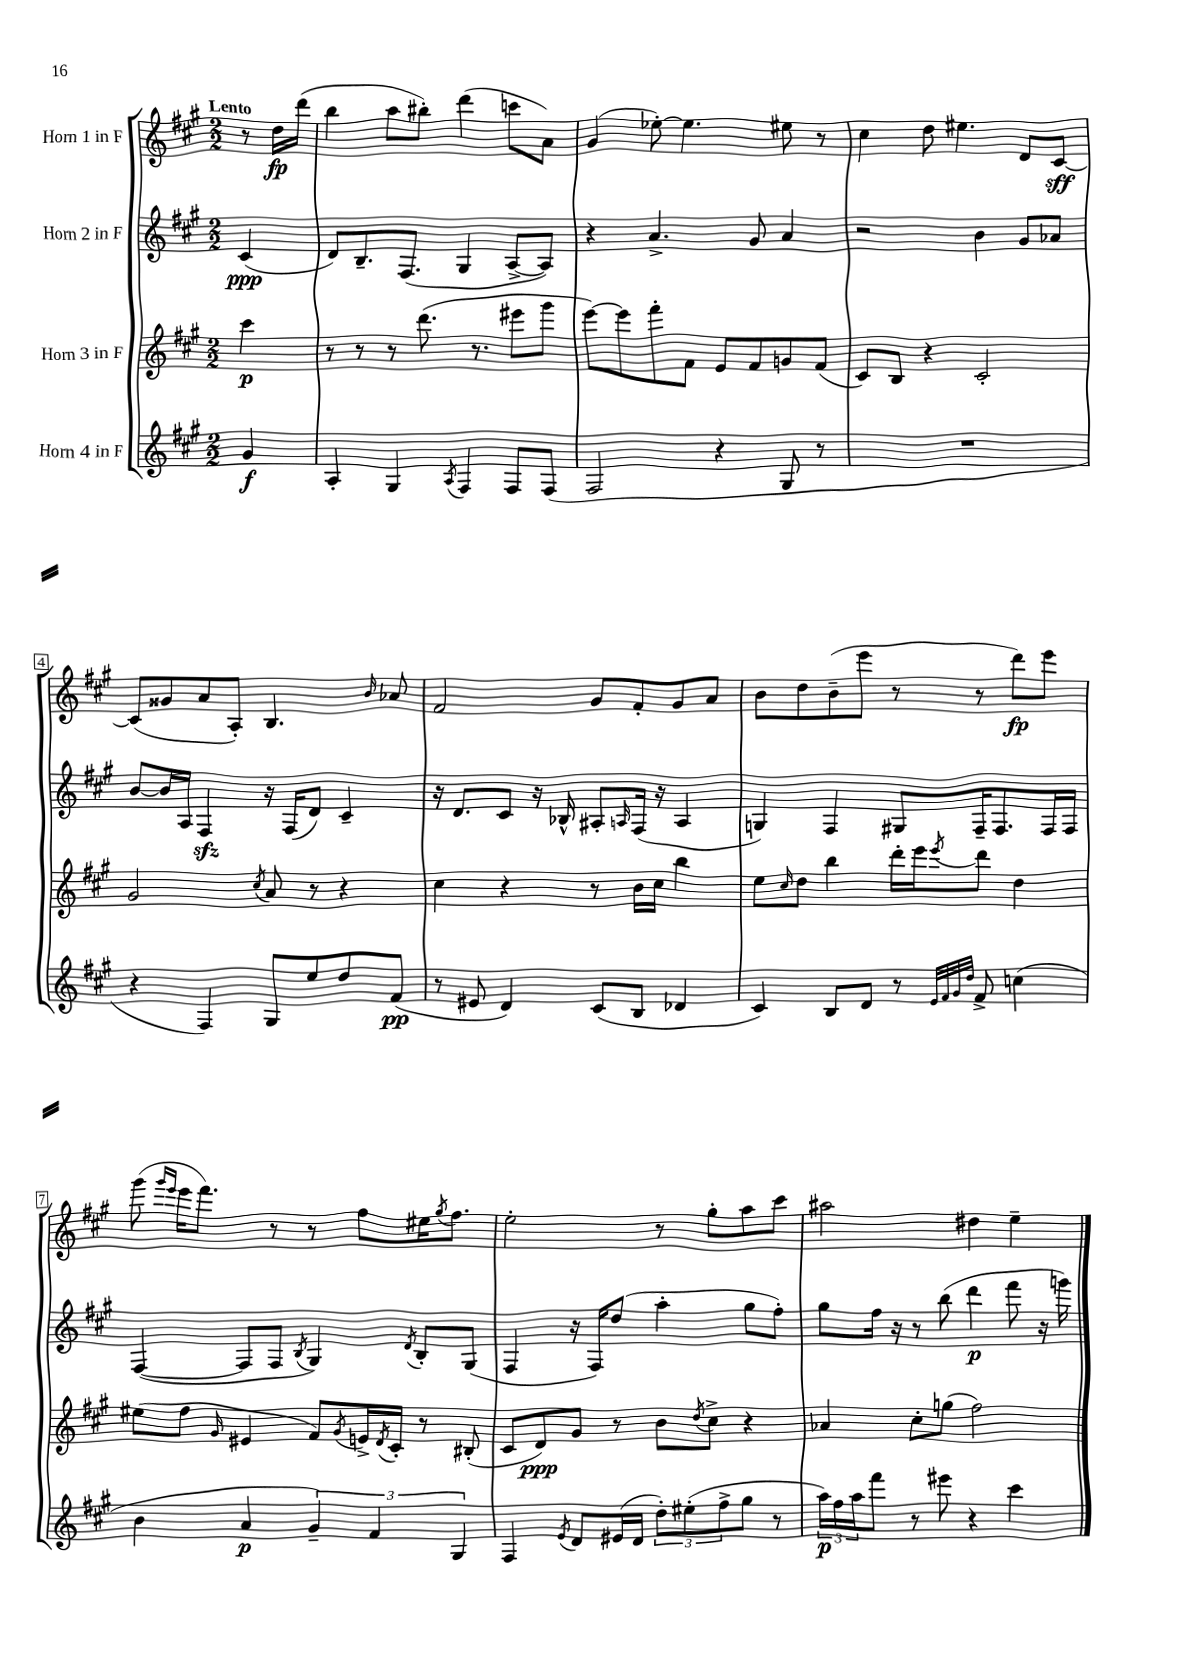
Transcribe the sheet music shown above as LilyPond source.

<<
\new StaffGroup <<
\new Staff = "s0" \with { instrumentName = "Horn 1 in F" } {
    \clef treble \key a \major \numericTimeSignature \time 2/2 \partial 4 \tempo "Lento"
    r8 d''16\fp d'''16( |
    b''4 a''8 bis''8-.) d'''4( c'''8 a'8) |
    gis'4( ees''8~-.) ees''4. eis''8 r8 |
    cis''4 d''8 eis''4. d'8 cis'8~\sff |
    cis'8( gisis'8 a'8 a8-.) b4. \grace { b'16 } aes'8 |
    fis'2 gis'8 fis'8-. gis'8 a'8 |
    b'8 d''8 b'8--( e'''8 r8 r8 d'''8\fp) e'''8 |
    gis'''8( \grace { gis'''16 e'''16 } e'''16 fis'''8.) r8 r8 fis''8 eis''16 \acciaccatura { gis''8 } fis''8. |
    e''2-. r8 gis''8-. a''8 cis'''8 |
    ais''2 dis''4 e''4-- \bar "|." |
}
\new Staff = "s1" \with { instrumentName = "Horn 2 in F" } {
    \clef treble \key a \major \numericTimeSignature \time 2/2 \partial 4
    cis'4\ppp( |
    d'8) b8.-- fis8.( gis4 a8~-> a8) |
    r4 a'4.-> gis'8 a'4 |
    r2 b'4 gis'8 aes'8 |
    b'8~ b'16 a16 fis4\sfz r16 fis16( d'8) cis'4-- |
    r16 d'8. cis'8 r16 bes16-^ ais8-. \grace { a16 } fis16( r16 a4 |
    g4) fis4 gis8 fis16-- fis8. fis16 fis16 |
    fis4~( fis8 fis8 \acciaccatura { b8 } gis4) \acciaccatura { d'8 } b8-. gis8( |
    fis4 r16 fis16) d''8( a''4-. gis''8 fis''8-.) |
    gis''8 fis''16 r16 r8 b''8( d'''4\p fis'''8 r16 g'''16) \bar "|." |
}
\new Staff = "s2" \with { instrumentName = "Horn 3 in F" } {
    \clef treble \key a \major \numericTimeSignature \time 2/2 \partial 4
    cis'''4\p |
    r8 r8 r8 d'''8.( r8. eis'''8 gis'''8 |
    e'''8~) e'''8 fis'''8-. fis'8 e'8 fis'8 g'8 fis'8( |
    cis'8) b8 r4 cis'2-. |
    gis'2 \acciaccatura { cis''8 } a'8 r8 r4 |
    cis''4 r4 r8 b'16 cis''16 b''4 |
    e''8 \grace { cis''16 } d''8 b''4 d'''16-. e'''16 \acciaccatura { e'''8 } d'''8 d''4 |
    eis''8( fis''8 \grace { gis'16 } eis'4 fis'8) \acciaccatura { gis'8 } e'16-> \acciaccatura { d'8 } cis'16-. r8 bis8-.( |
    cis'8 d'8\ppp) gis'8 r8 b'8 \acciaccatura { d''8 } cis''8-> r4 |
    aes'4 cis''8-. g''8( fis''2) \bar "|." |
}
\new Staff = "s3" \with { instrumentName = "Horn 4 in F" } {
    \clef treble \key a \major \numericTimeSignature \time 2/2 \partial 4
    gis'4\f |
    a4-. gis4 \acciaccatura { a8 } fis4 fis8 fis8( |
    fis2 r4 gis8 r8 |
    R1 |
    r4 fis4) gis8 e''8 d''8 fis'8\pp( |
    r8 eis'8 d'4) cis'8( b8 des'4 |
    cis'4) b8 d'8 r8 \grace { e'32 fis'32 gis'32 d''32 } fis'8-> c''4( |
    b'4 a'4\p \tuplet 3/2 { gis'4--) fis'4 gis4 } |
    fis4 \acciaccatura { e'8 } d'8 eis'16( d'16 \tuplet 3/2 { d''8-.) eis''8-.( fis''8-> } gis''8 r8 |
    \tuplet 3/2 { a''16\p) fis''16 a''16 } fis'''8 r8 eis'''8 r4 cis'''4 \bar "|." |
}
>>
>>
\layout { \context { \Score \override BarNumber.stencil = #(make-stencil-boxer 0.1 0.3 ly:text-interface::print) } }
